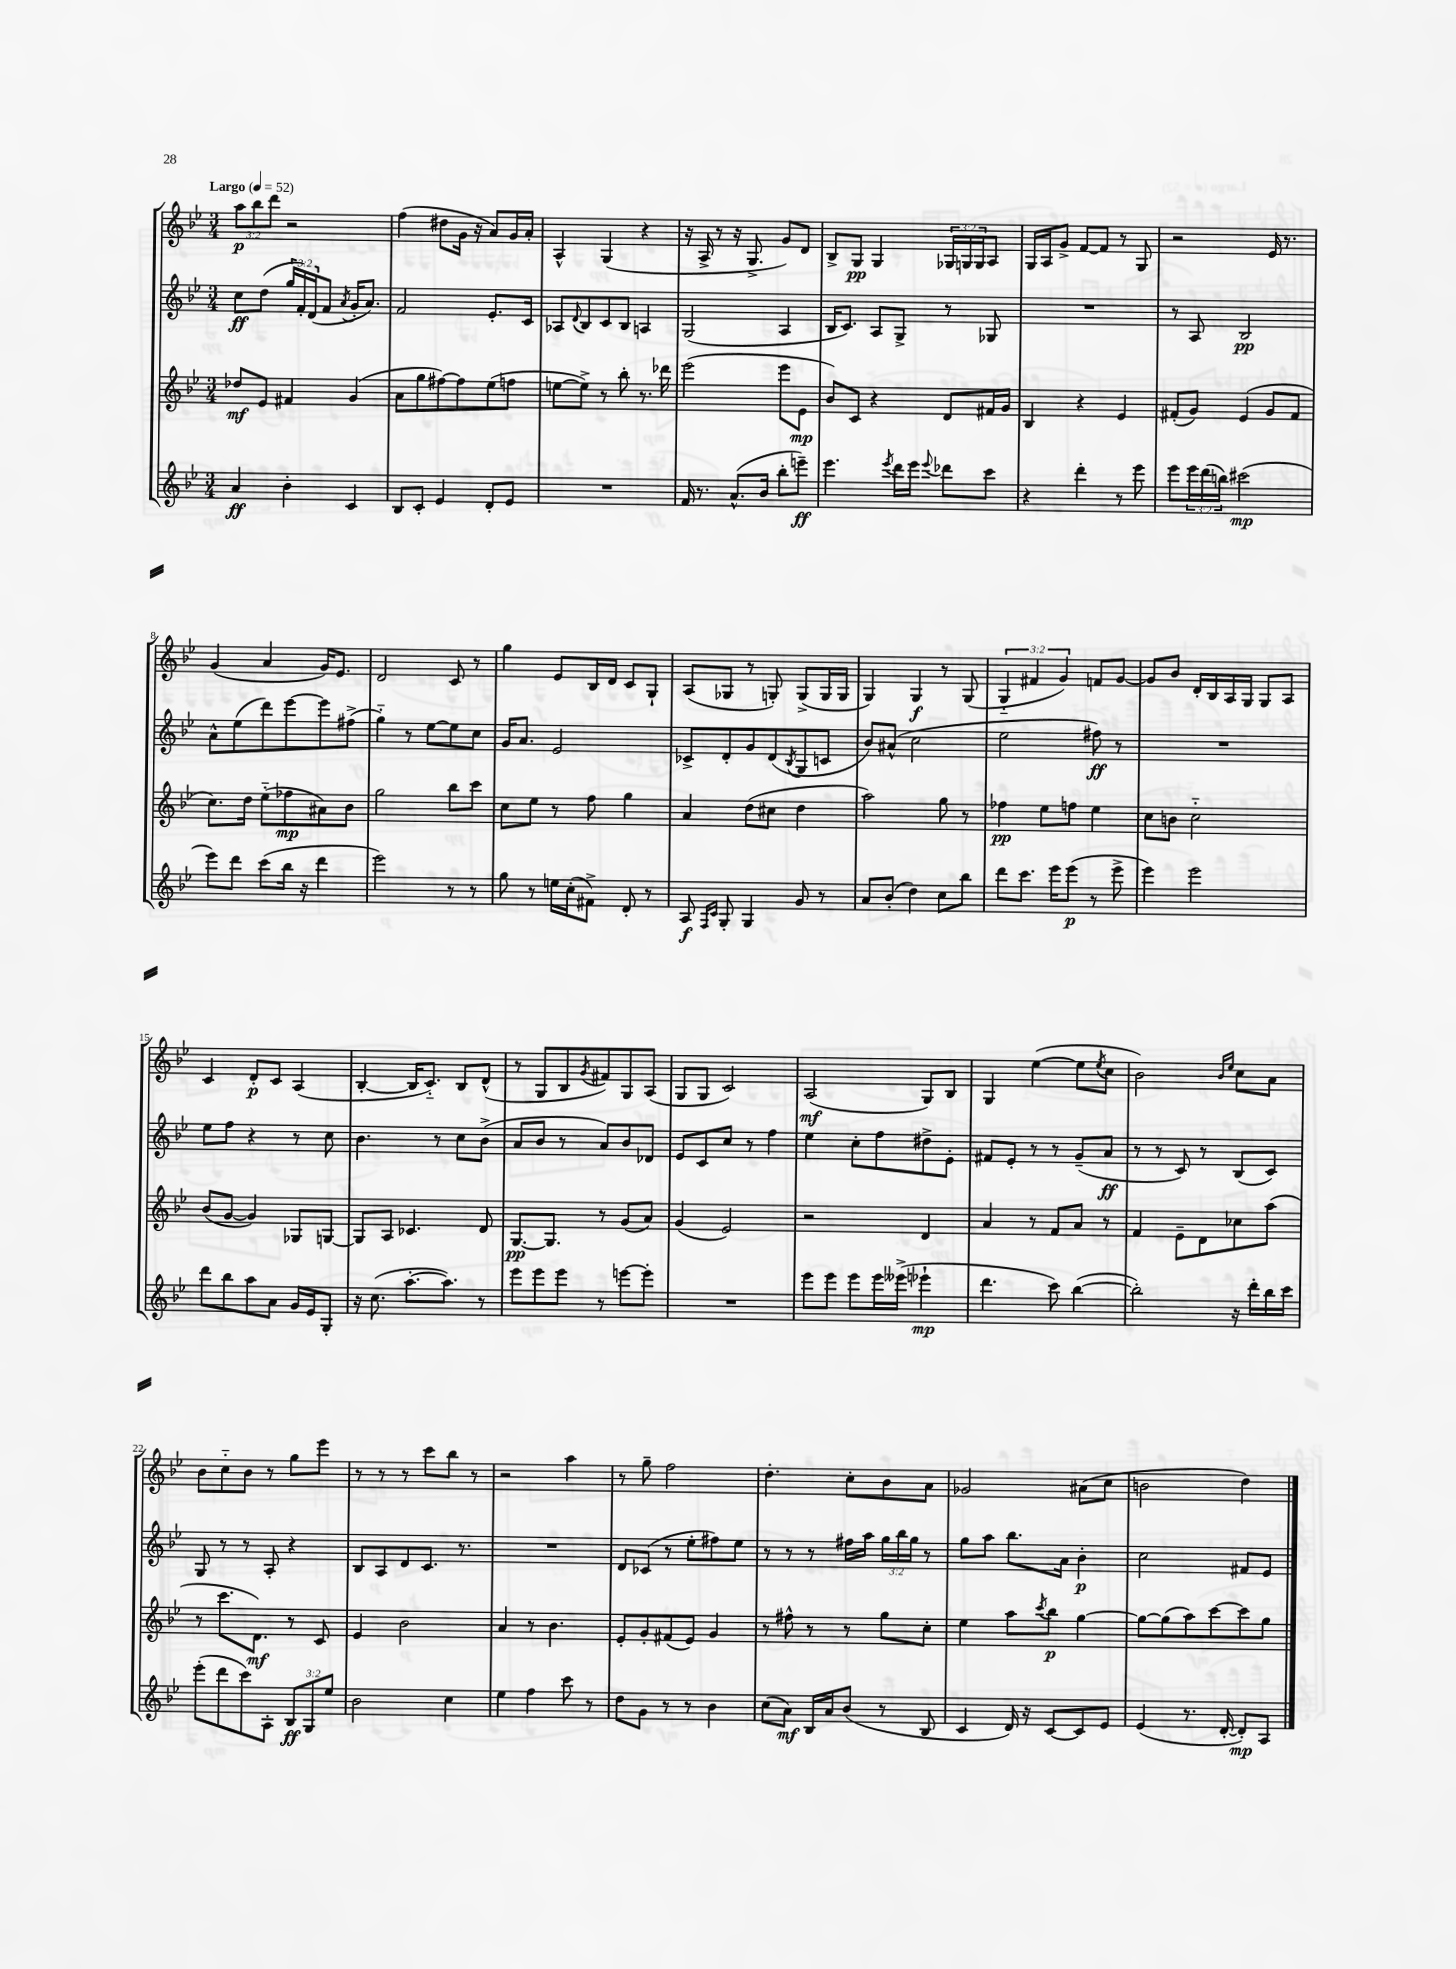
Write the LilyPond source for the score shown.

<<
\new StaffGroup <<
\new Staff = "s0" {
    \clef treble \key bes \major \numericTimeSignature \time 3/4 \override Staff.TupletNumber.text = #tuplet-number::calc-fraction-text \tempo "Largo" 4 = 52
    \tuplet 3/2 { a''8\p bes''8 d'''8 } r2 |
    f''4( dis''8 g'16 r16 a'8) g'16 a'16-. |
    a4-^ g4( r4 |
    r16 a16-> r8 r16 g8.-> g'8) d'8 |
    bes8-> g8\pp g4 \tuplet 3/2 { ges16 g16 g16 } a8 |
    g16 a16 g'8-> f'8~ f'8 r8 g8 |
    r2 ees'16 r8. |
    g'4( a'4 g'16) ees'8. |
    d'2 c'8 r8 |
    g''4 ees'8 bes16 d'16 c'8 g8-! |
    a8( ges8 r8 g8-.) g8->( g16 g16 |
    g4) g4\f r8 g8( |
    \tuplet 3/2 { g4-_ fis'4 g'4) } f'8 g'8~ |
    g'8 bes'8 d'16-. bes16 a16 g16 g8 a8 |
    c'4 d'8-.\p c'8 a4( |
    bes4~-. bes16 c'8.-_) bes8 d'8-^( |
    r8 g8 bes8 \acciaccatura { g'8 } fis'8) g8 a8( |
    g8 g8 c'2) |
    a2\mf( g8) bes8 |
    g4 ees''4~( ees''8 \acciaccatura { ees''8 } c''8 |
    bes'2) \grace { bes'16 ees''16 } c''8 a'8 |
    bes'8 c''8-_ bes'8 r8 g''8 ees'''8 |
    r8 r8 r8 c'''8 bes''8 r8 |
    r2 a''4 |
    r8 g''8-- f''2 |
    d''4.-. c''8-. bes'8 a'8 |
    ges'2 ais'8( c''8 |
    b'2 d''4) \bar "|." |
}
\new Staff = "s1" {
    \clef treble \key bes \major \numericTimeSignature \time 3/4 \override Staff.TupletNumber.text = #tuplet-number::calc-fraction-text
    c''8\ff d''8( \tuplet 3/2 { g''16 f'16-.) d'16( } f'8 \acciaccatura { a'8 } g'16-. a'8.) |
    f'2 ees'8.-. c'16 |
    aes8 \appoggiatura { d'8 } bes8 c'8 bes8 a4 |
    g2( a4 |
    bes16 c'8.) a8 g8-> r8 ges8 |
    R2. |
    r8 a8 bes2\pp |
    a'8-^ ees''8( d'''8) ees'''8~ ees'''8 fis''8->( |
    g''4-_) r8 ees''8~ ees''8 c''8 |
    g'16 a'8. ees'2 |
    ces'8-> d'8-. g'8 d'8( \acciaccatura { bes8 } g8 c'8 |
    bes'8) ais'8-^( c''2 |
    ees''2 fis''8\ff) r8 |
    R2. |
    ees''8 f''8 r4 r8 c''8 |
    bes'4. r8 c''8 bes'8->( |
    a'8 bes'8 r8 a'8) bes'8 des'8 |
    ees'8 c'8 c''8 r8 f''4 |
    ees''4 c''8-. f''8 dis''8-> ees'8-. |
    fis'8 ees'8-. r8 r8 g'8--( a'8\ff |
    r8 r8 c'8) r8 bes8( c'8) |
    g8 r8 r8 a8-. r4 |
    bes8 a8 d'8 c'8. r8. |
    R2. |
    d'8 ces'8( r8 ees''8-. fis''8) ees''8 |
    r8 r8 r8 fis''16 a''16 \tuplet 3/2 { g''16 bes''16 g''16 } r8 |
    g''8 a''8 bes''8. a'16 bes'4-.\p |
    c''2 fis'8 ees'8 \bar "|." |
}
\new Staff = "s2" {
    \clef treble \key bes \major \numericTimeSignature \time 3/4
    des''8\mf ees'8 fis'4 g'4( |
    a'8 g''8 fis''8~) fis''8 ees''8( f''8 |
    e''8~ e''8->) r8 bes''8-. r8. des'''16 |
    ees'''2( ees'''8 ees'8\mp |
    bes'8) c'8 r4 d'8 fis'16 g'16 |
    bes4 r4 ees'4 |
    fis'8-.( g'8) ees'4( g'8 fis'8 |
    c''8.) d''16 ees''8-_( fes''8\mp ais'8) bes'8 |
    g''2 bes''8 c'''8 |
    c''8 ees''8 r8 f''8 g''4 |
    a'4 d''8( cis''8 d''4 |
    a''2) g''8 r8 |
    fes''4\pp ees''8 f''8 ees''4 |
    c''8 b'8 c''2-_ |
    bes'8( g'8~ g'4) ges8 g8~ |
    g8 a8 ces'4. d'8 |
    g8.~\pp g8. r8 g'8( a'8) |
    g'4( ees'2) |
    r2 d'4 |
    a'4 r8 f'8 a'8 r8 |
    f'4 ees'8-- d'8 ces''8 a''8( |
    r8 c'''8. d'8.\mf) r8 c'8 |
    ees'4 bes'2 |
    a'4 r8 bes'4. |
    ees'8-. g'8-. fis'8( ees'8) g'4 |
    r8 fis''8-^ r8 r8 g''8 c''8-. |
    ees''4 a''8 \acciaccatura { c'''8 } bes''8\p g''4~ |
    g''8~ g''8( a''8) c'''8~ c'''8 g''8 \bar "|." |
}
\new Staff = "s3" {
    \clef treble \key bes \major \numericTimeSignature \time 3/4 \override Staff.TupletNumber.text = #tuplet-number::calc-fraction-text
    a'4\ff bes'4-. c'4 |
    bes8 c'8-. ees'4 d'8-. ees'8 |
    R2. |
    f'16 r8. a'8.-^( bes'16 bes''8-. e'''8--\ff) |
    ees'''4. \acciaccatura { ees'''8 } d'''16 ees'''16 \appoggiatura { ees'''8 } des'''8 c'''8 |
    r4 d'''4-. r8 ees'''8 |
    ees'''8 \tuplet 3/2 { ees'''16 d'''16( b''16) } cis'''2\mp( |
    ees'''8) d'''8 c'''8( bes''16 r16 d'''4 |
    ees'''2) r8 r8 |
    g''8 r8 e''16 c''16-.( fis'8->) d'8-. r8 |
    a8\f \grace { f16 c'16 } g8-. g4 g'8 r8 |
    a'8 bes'8-.( d''4) c''8 bes''8 |
    d'''8 c'''8. ees'''16 ees'''8\p( r8 ees'''8-> |
    ees'''4) ees'''2 |
    d'''8 bes''8 a''8 a'8 g'16 ees'16 g8-. |
    r16 c''8.( a''8.~-. a''8.) r8 |
    ees'''8 ees'''8 ees'''8 r8 e'''8~ e'''8-. |
    R2. |
    ees'''8 ees'''8 ees'''8 ees'''16 eeses'''16->( ees'''4-!\mp |
    d'''4. c'''8) bes''4~( |
    bes''2-.) r16 d'''16-. bes''16 c'''16 |
    ees'''8-.( d'''8 c'''8) a8-. \tuplet 3/2 { bes8\ff g8 ees''8 } |
    bes'2 c''4 |
    ees''4 f''4 c'''8 r8 |
    d''8 g'8 r8 r8 bes'4 |
    c''8( a'8\mf) bes16 a'16 bes'8( r8 bes8 |
    c'4 d'16) r16 c'8~ c'8 ees'8 |
    ees'4( r8. d'16~-. d'8-.\mp) a8 \bar "|." |
}
>>
>>
